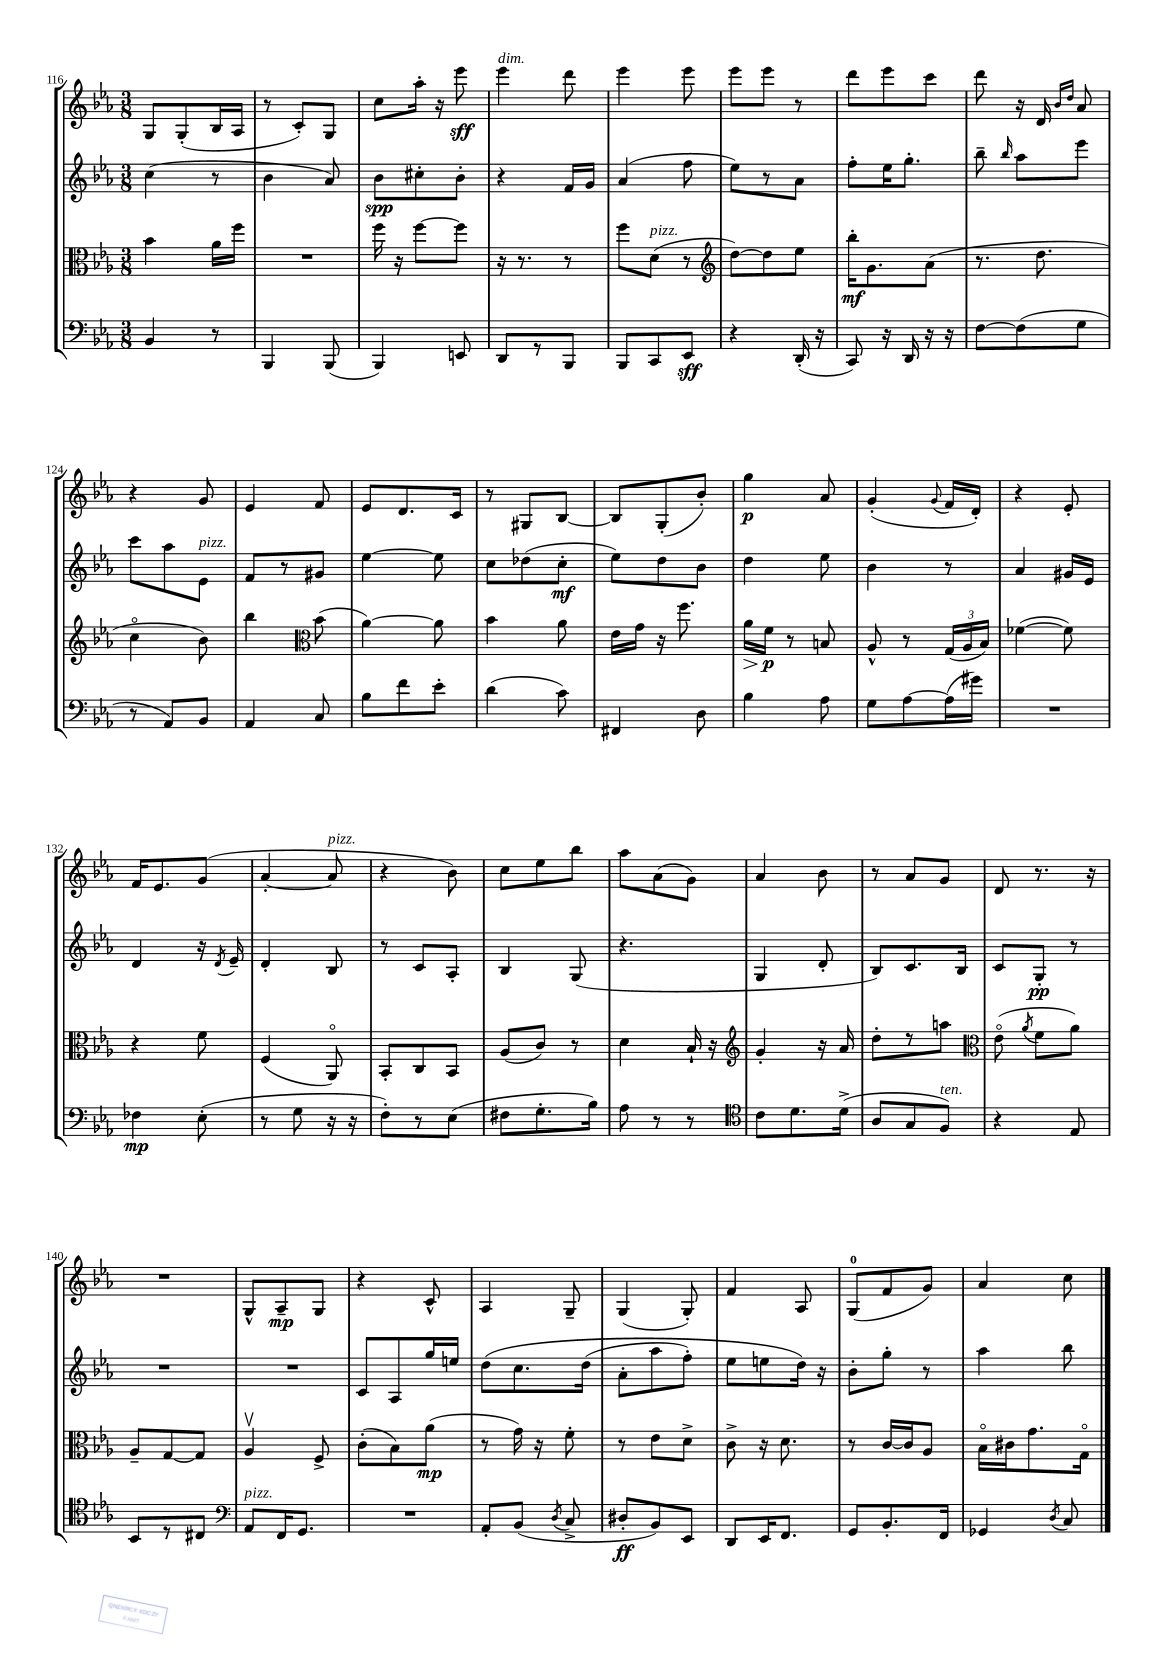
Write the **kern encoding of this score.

**kern	**kern	**kern	**kern
*staff4	*staff3	*staff2	*staff1
*clefF4	*clefC3	*clefG2	*clefG2
*k[b-e-a-]	*k[b-e-a-]	*k[b-e-a-]	*k[b-e-a-]
*M3/8	*M3/8	*M3/8	*M3/8
4BB-	4b-	(4cc	8G
.	.	.	(8G'
8r	16a-	8r	16B-
.	16ff	.	16A-
=	=	=	=
4BBB-	4.r	4b-	8r
.	.	.	8c')
(8BBB-	.	8a-)	8G
=	=	=	=
4BBB-)	16ff	8b-	8cc
.	16r	.	.
.	[8ff	8cc#'	16aa-'
.	.	.	16r
8EE	8ff]	8b-'	8eee-
=	=	=	=
8DD	16r	4r	4eee-
.	8.r	.	.
8r	.	.	.
8BBB-	8r	16f	8ddd
.	.	16g	.
=	=	=	=
8BBB-	8ff	(4a-	4eee-
8CC	(8d	.	.
8EE-	8r	8ff	8eee-
=	=	=	=
*	*clefG2	*	*
4r	[8dd)	8ee-)	8eee-
.	8dd]	8r	8eee-
(16DD'	8ee-	8a-	8r
16r	.	.	.
=	=	=	=
8CC)	16bb-'	8ff'	8ddd
.	8.g	.	.
16r	.	16ee-	8eee-
16DD	.	8.gg'	.
16r	(8a-	.	8ccc
16r	.	.	.
=	=	=	=
[8F	8.r	8bb-~	8ddd
.	.	16qqbb-	.
(8F]	.	8aa-	16r
.	8.dd	.	16d
.	.	.	16qqb-
.	.	.	16qqdd
8G	.	8eee-	8a-
=	=	=	=
8r	4cco	8ccc	4r
8AA-)	.	8aa-	.
8BB-	8b-)	8e-	8g
=	=	=	=
4AA-	4bb-	8f	4e-
.	.	8r	.
*	*clefC3	*	*
8C	(8b-	8g#	8f
=	=	=	=
8B-	[4a-)	[4ee-	8e-
8f	.	.	8.d
8e-'	8a-]	8ee-]	.
.	.	.	16c
=	=	=	=
(4d	4b-	8cc	8r
.	.	(8dd-	8G#
8c)	8a-	8cc'	[8B-
=	=	=	=
4FF#	16e-	8ee-)	8B-]
.	16g	.	.
.	16r	8dd	(8G'
.	8.ff	.	.
8D	.	8b-	8b-')
=	=	=	=
4B-	16a-	4dd	4gg
.	16f	.	.
.	8r	.	.
8A-	8B	8ee-	8a-
=	=	=	=
8G	8A-^^	4b-	(4g'
[8A-	8r	.	.
.	.	.	8qqg
(16A-]	(24G	8r	16f
.	24A-	.	.
16g#)	.	.	16d')
.	24B-)	.	.
=	=	=	=
4.r	([4f-	4a-	4r
.	8f-])	16g#	8e-'
.	.	16e-	.
=	=	=	=
4F-	4r	4d	16f
.	.	.	8.e-
(8E-'	8f	16r	(8g
.	.	8qd	.
.	.	16e-~	.
=	=	=	=
8r	(4F	4d'	[4a-'
8G	.	.	.
16r	8AA-o)	8B-	8a-]
16r	.	.	.
=	=	=	=
8F')	8BB-'	8r	4r
8r	8C	8c	.
(8E-	8BB-	8A-'	8b-)
=	=	=	=
8F#	(8A-	4B-	8cc
8.G'	8c)	.	8ee-
.	8r	(8G	8bb-
16B-)	.	.	.
=	=	=	=
8A-	4d	4.r	8aa-
8r	.	.	(8a-
8r	16B-`	.	8g)
.	16r	.	.
=	=	=	=
*clefC4	*clefG2	*	*
8c	4g'	4G	4a-
8.d	.	.	.
.	16r	8d'	8b-
(16d^	16a-	.	.
=	=	=	=
8A-	8dd'	8B-)	8r
8G	8r	8.c	8a-
8F)	8aa	.	8g
.	.	16B-	.
=	=	=	=
*	*clefC3	*	*
4r	(8e-o	8c	8d
.	8qa-	.	.
.	8f	8G'	8.r
8E-	8a-)	8r	.
.	.	.	16r
=	=	=	=
8BB-	8A-~	4.r	4.r
8r	[8G	.	.
8C#	8G]	.	.
=	=	=	=
*clefF4	*	*	*
8AA-	4A-v	4.r	8G^^
16FF	.	.	8A-~
8.GG	.	.	.
.	8F^	.	8G
=	=	=	=
4.r	(8c'	8c	4r
.	8B-)	8A-	.
.	(8a-	16gg	8c^^
.	.	16ee	.
=	=	=	=
8AA-'	8r	&(8dd	4A-
(8BB-	16g)	8.cc	.
.	16r	.	.
8qD	.	.	.
8C^	8f'	.	8G~
.	.	(16dd	.
=	=	=	=
8D#'	8r	8a-'	(4G
8BB-)	8e-	8aa-	.
8EE-	8d^	8ff')	8G')
=	=	=	=
8DD	8c^	8ee-	4f
16EE-	16r	8ee	.
8.FF	8.d	.	.
.	.	16dd&)	8A-
.	.	16r	.
=	=	=	=
8GG	8r	8b-'	(8G
8.BB-'	[16c	8gg'	8f
.	16c]	.	.
.	8A-	8r	8g)
16FF	.	.	.
=	=	=	=
4GG-	16B-o	4aa-	4a-
.	16c#	.	.
.	8.g	.	.
8qD	.	.	.
8C	.	8bb-	8cc
.	16Go	.	.
==	==	==	==
*-	*-	*-	*-
